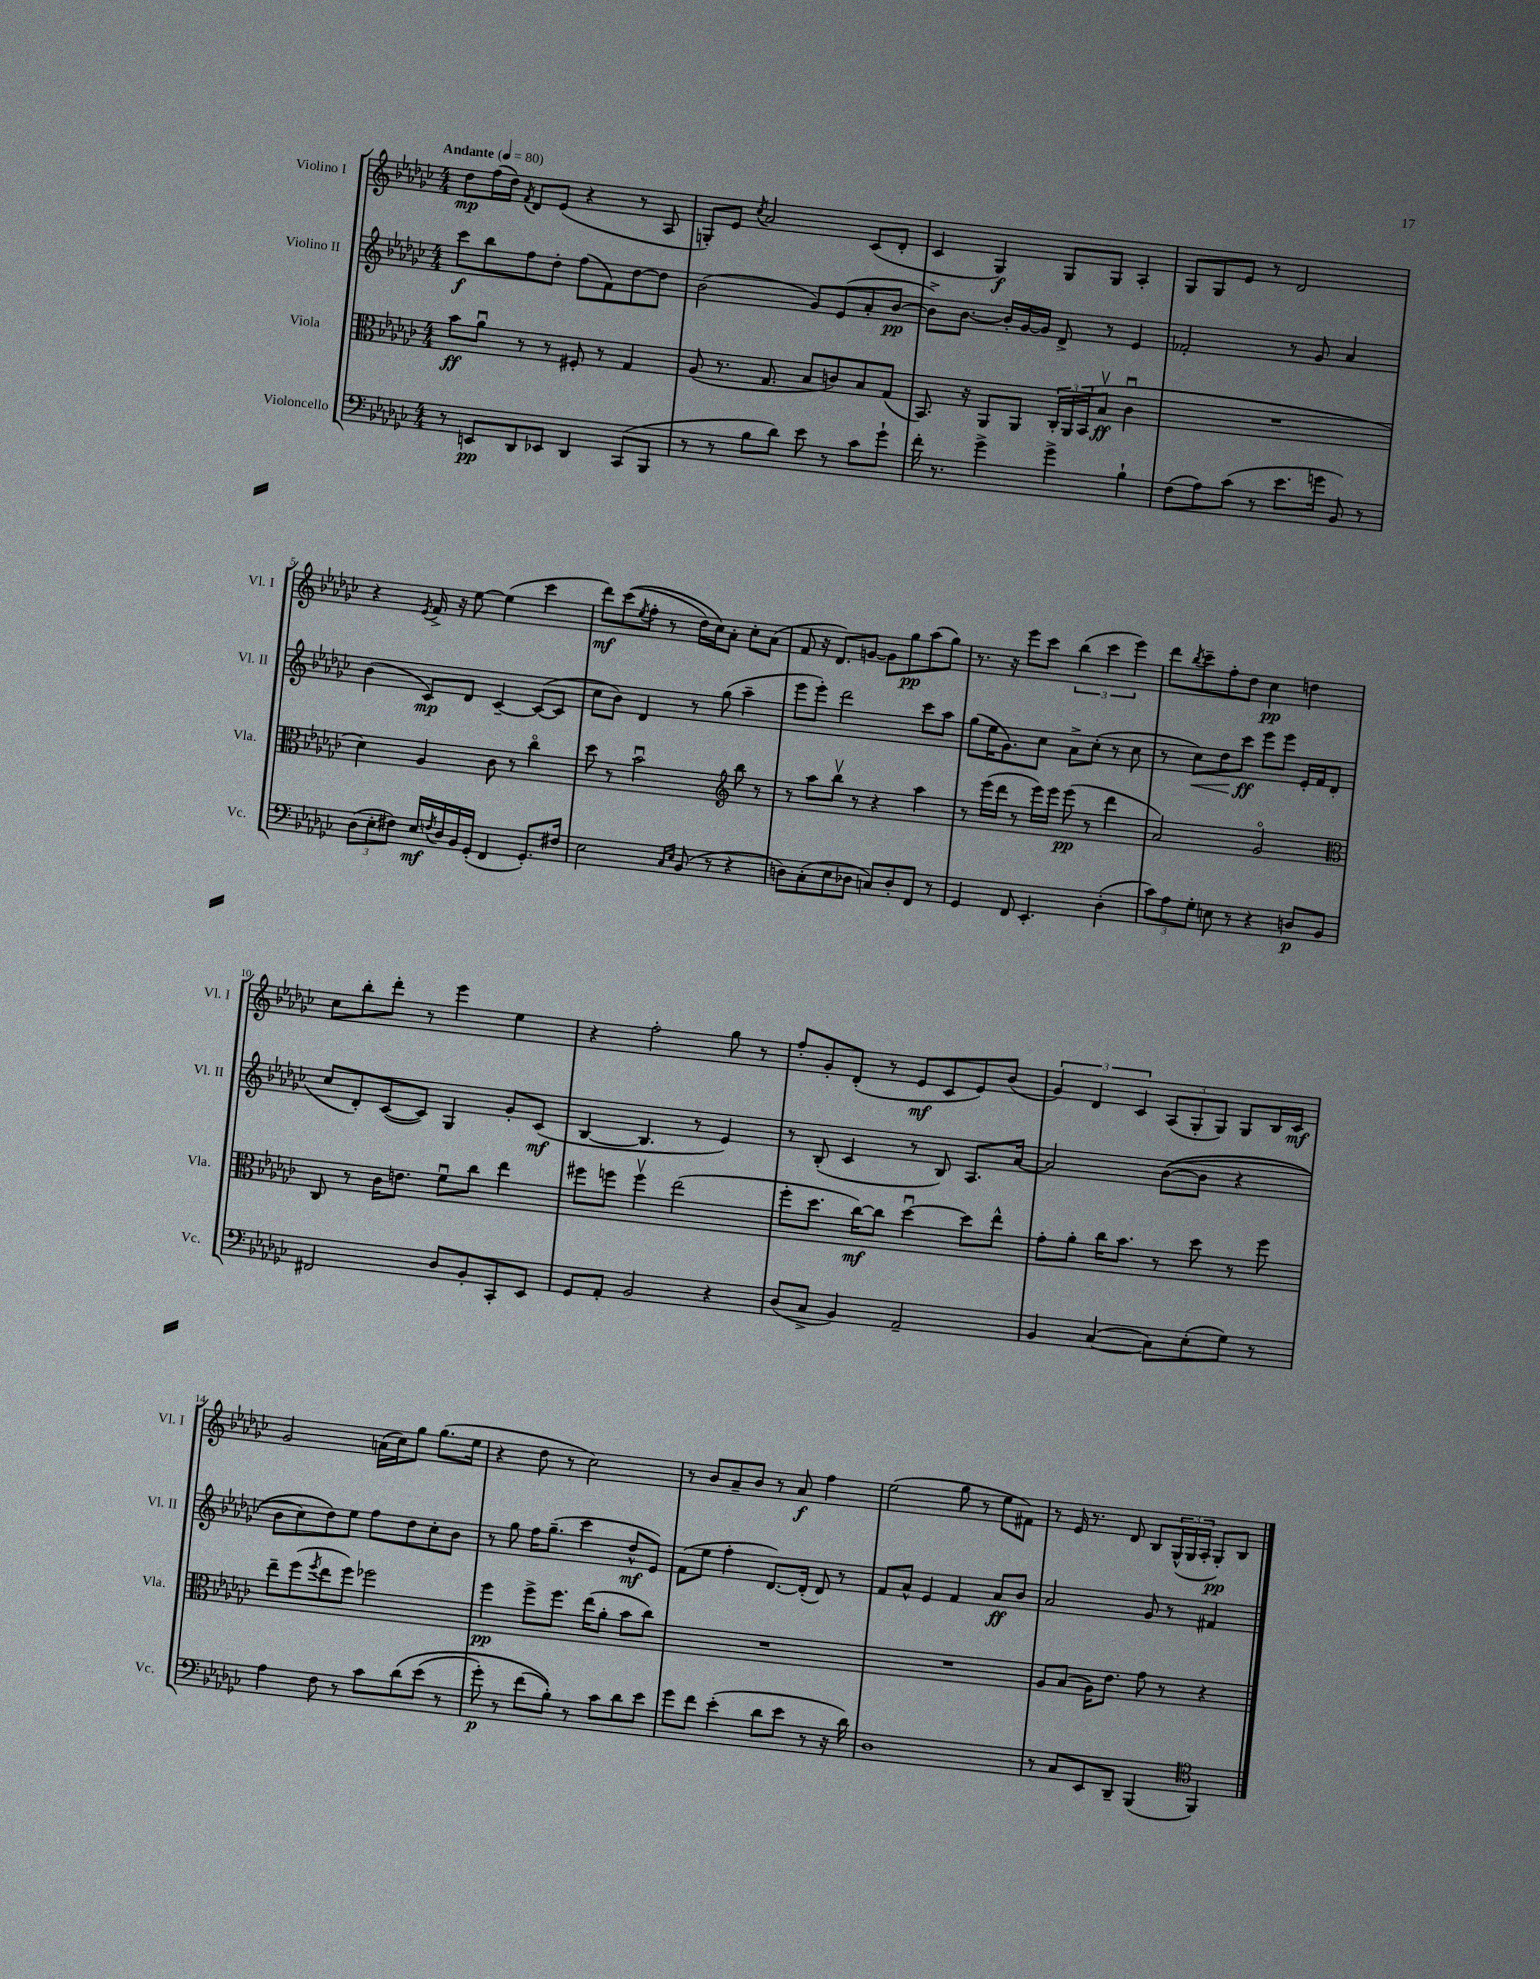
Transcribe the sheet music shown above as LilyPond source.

<<
\new StaffGroup <<
\new Staff = "s0" \with { instrumentName = "Violino I" shortInstrumentName = "Vl. I" } {
    \clef treble \key ges \major \numericTimeSignature \time 4/4 \tempo "Andante" 4 = 80
    des''8\mp f''16( des''16) \acciaccatura { f'8 } des'8 ees'8( r4 r8 aes8 |
    g8-.) ees'8 \acciaccatura { ces''8 } aes'2 ces'8( des'8-. |
    ces'4 ges4\f) ges8 ges8 aes4-. |
    ges8 ges8 ees'8 r8 des'2 |
    r4 \acciaccatura { ees'8 } f'16-> r16 ees''8~ ees''4( ces'''4 |
    des'''8\mf) ces'''8(\( \acciaccatura { ees''8 } f''8-. r8 des''16) ces''16\) aes'8-. ces''8-. aes'8( |
    f'8 r16 des'8.) g'8~ g'8 ges''8\pp aes''8( ges''8) |
    r8. r16 ees'''8 ces'''8 \tuplet 3/2 { bes''4( ces'''4 ees'''4) } |
    des'''8 \acciaccatura { bes''8 } ces'''8-- f''8-. des''8 ces''4\pp d''4 |
    ces''8 bes''8-. des'''8-. r8 ees'''4 ees''4 |
    r4 f''2-. ges''8 r8 |
    f''8-. ges'8-. des'8-.( r8 ees'8\mf ces'8 ees'8) bes'8( |
    \tuplet 3/2 { ges'4) des'4 ces'4 } \tuplet 3/2 { aes8( ges8-. ges8) } ges8 bes16 ces'16\mf |
    ges'2 a'16( ces''16) ges''8 ges''8.( ees''16 |
    r4 des''8 r8 ces''2) |
    r8 bes'8 aes'8-- bes'8 r8 aes'8\f f''4 |
    ees''2( ges''8 r8 ees''8 fis'8) |
    r8 ees'16 r8. des'8 bes8 \tuplet 3/2 { ges16-^( ges16 aes16-. } ges8-.\pp) bes8 \bar "|." |
}
\new Staff = "s1" \with { instrumentName = "Violino II" shortInstrumentName = "Vl. II" } {
    \clef treble \key ges \major \numericTimeSignature \time 4/4
    ces'''8\f bes''8 f''8 des''8-. f''8( f'8) des''8~ des''8 |
    bes'2( ges'8) ees'8( aes'8-. bes'8~\pp |
    bes'8->) bes'8.~ bes'16-. ges'16~ ges'16 des'8-> r8 ees'4 |
    fes'2-. r8 ges'8 aes'4 |
    bes'4( ces'8\mp) des'8 ces'4~-- ces'8~( ces'8 |
    ces''8 bes'8) des'4 r8 ges''8( aes''4-- |
    ees'''8 ees'''8-.) des'''2 ces'''8 aes''8 |
    ges''8( ees''16 ges'8.) ces''8 aes'8-> ces''8-.( r8 ces''8 |
    r8 ces''8\<) des''8 ces'''8\ff\! ees'''8 ees'''8 ees'16-. f'16 des'8( |
    ces''8 des'8-.) ces'8~( ces'8) ges4 ges'8-. ces'8\mf( |
    bes4~ bes4. r8 ees'4) |
    r8 bes8-.( ces'4 r8 bes8) aes8. aes'16~ |
    aes'2 bes'8~(\( bes'8 r4 |
    bes'8 ces''8) des''8\) ees''8 f''8 des''8 ces''8-. bes'8 |
    r8 ges''8 f''16 ges''8.--( ces'''4 des''8-^\mf ees'8) |
    f'8( ees''8 f''4-. des'8.~) des'16-.( des'8) r8 |
    f'8 aes'8-^ ees'4 f'4 aes'8\ff bes'8 |
    aes'2 ges'8 r8 fis'4 \bar "|." |
}
\new Staff = "s2" \with { instrumentName = "Viola" shortInstrumentName = "Vla." } {
    \clef alto \key ges \major \numericTimeSignature \time 4/4
    bes'8\ff aes'8\downbow r8 r8 fis8-. r8 ges4 |
    aes8( r8. ges8. bes8 c'8) bes8 ges8( |
    bes,8.) r16 aes,8 aes,8 \tuplet 3/2 { ces16-. aes,16 bes,16( } bes8\upbow\ff ces'4\downbow |
    R1 |
    des'4) aes4 ces'8 r8 ces''4\flageolet |
    des''8 r8 bes'2\downbow \clef treble bes''8 r8 |
    r8 aes''8 bes''8\upbow r8 r4 aes''4 |
    r8 ees'''16( des'''16 r8 ees'''16) ees'''16 ees'''8\pp( r8 des'''4 |
    aes'2) ges'2\flageolet |
    \clef alto ces8 r8 ces'16 e'8. f'8\downbow ces''8 ees''4 |
    fis''8 f''8 f''4\upbow ees''2( |
    f''8-. des''8. ces''16~\mf) ces''8 des''4~\downbow des''8 ees''8-^ |
    ges'8-. aes'8-. ces''16 bes'8. r8 des''8 r8 f''8 |
    ees''8-- f''8( \acciaccatura { f''8 } ees''8 f''8) fes''2 |
    f''4\pp f''8-> f''8. ees''16( aes'8-. bes'8 ces''8) |
    R1 |
    R1 |
    aes8 bes8( aes16) ees'8. ges'8 r8 r4 \bar "|." |
}
\new Staff = "s3" \with { instrumentName = "Violoncello" shortInstrumentName = "Vc." } {
    \clef bass \key ges \major \numericTimeSignature \time 4/4
    r8 e,8\pp des,8 ees,8 des,4 ces,8( bes,,8 |
    r8 r8 bes8 des'8) ees'8 r8 ces'8 ges'8-! |
    f'16-. r8. ges'4-> ges'4-> bes4-! |
    f8( aes8) ces'8( r8 ees'8. g'16 bes,8) r8 |
    \tuplet 3/2 { des8( ees8-. fis8) } ees16\mf \acciaccatura { f8 } des16 bes,16 ges,16-.( f,4 ges,8.-.) fis16 |
    ees2 \grace { ces16 ees16 } bes,8( r8 r4 |
    d8) ces8-.( ees8 des8 c8) des8-. f,8 r8 |
    ges,4 f,8 ees,4.-. des4-.( |
    \tuplet 3/2 { ces'8) aes8 ges8-. } e8 r8 r4 d8\p bes,8 |
    fis,2 des8 bes,8-. ces,8-. ees,8 |
    ges,8 aes,8-. bes,2 r4 |
    des8( ces8-> bes,4) aes,2-- |
    bes,4 ces4~( ces8) ees8-.( ges8) r8 |
    aes4 f8 r8 ces'8 des'8\( ees'8( r8 |
    ges'8-.\p) r8 f'8( bes8-.)\) r8 ces'8 des'8 ees'8 |
    ges'8 f'8 ees'4-.( des'8 ees'8 r8 r16 des'16) |
    des1 |
    r8 ces8 ees,8 des,8-- bes,,4( \clef tenor f,4) \bar "|." |
}
>>
>>
